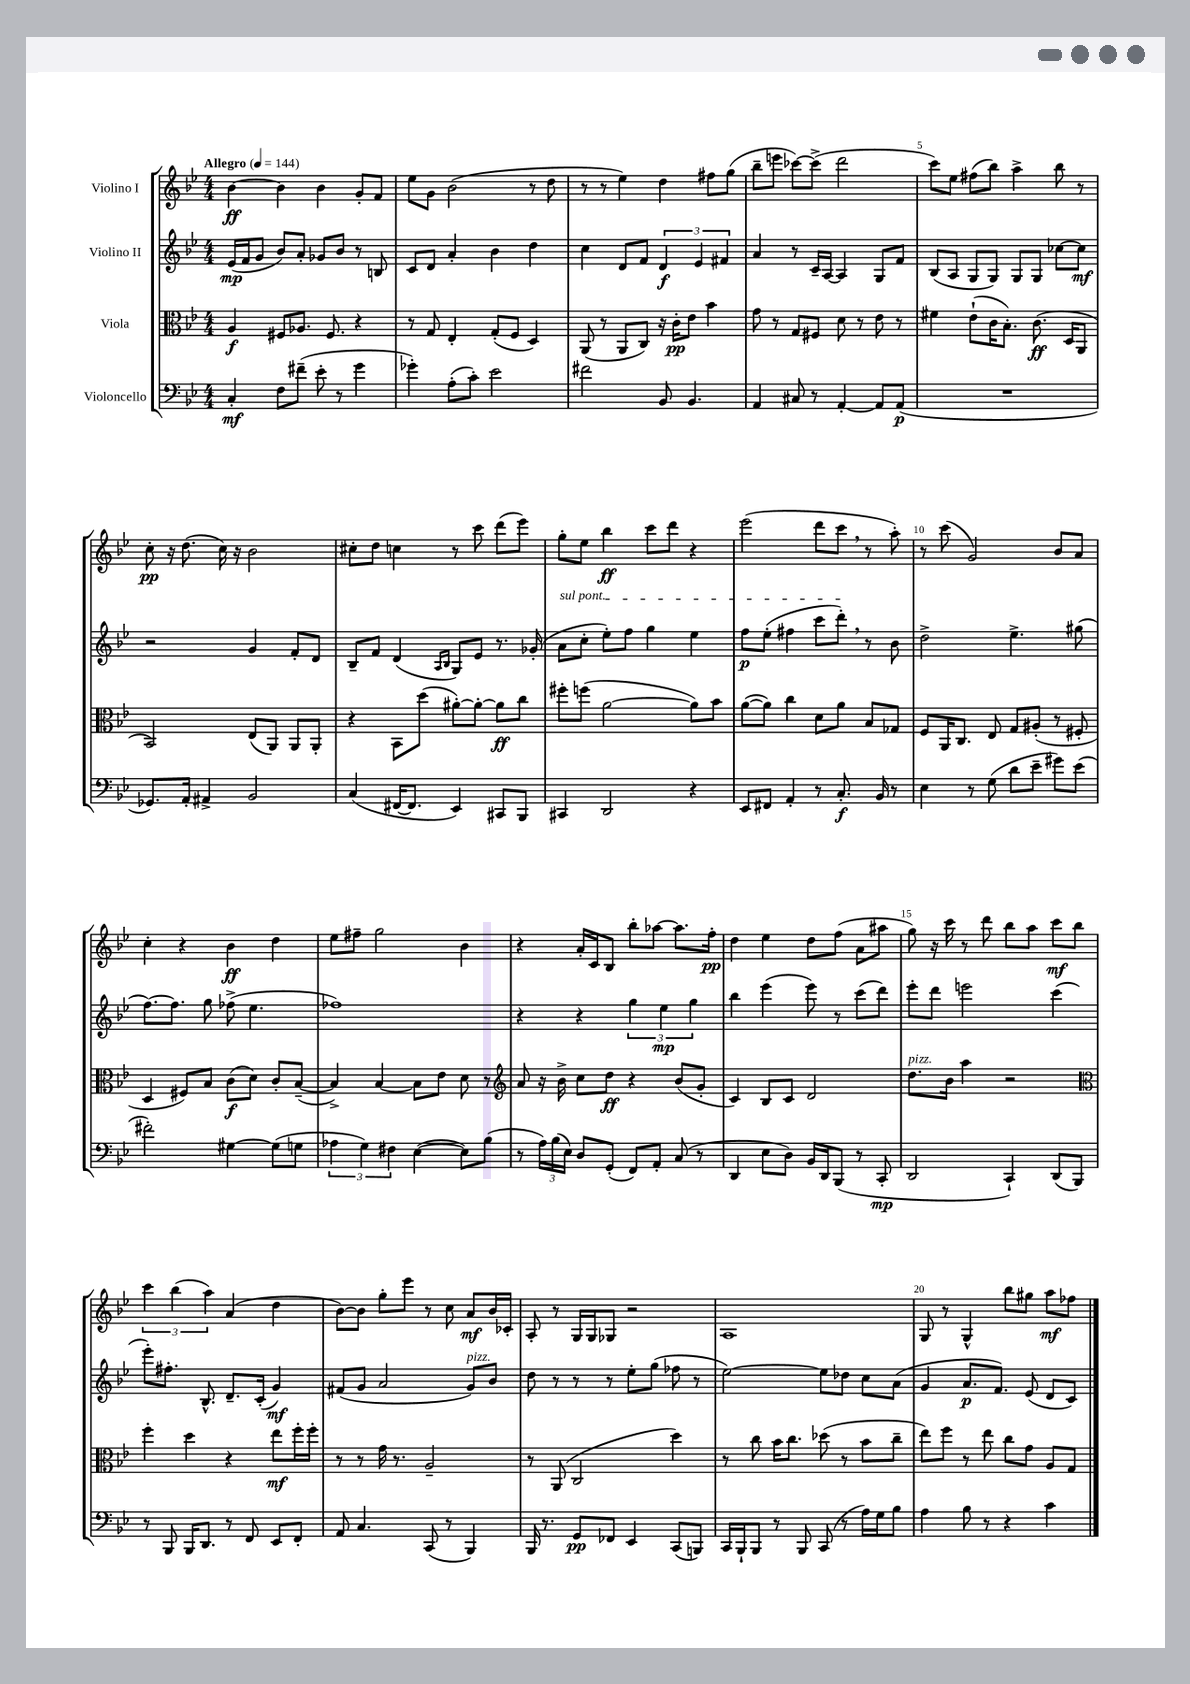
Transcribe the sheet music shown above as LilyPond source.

<<
\new StaffGroup <<
\new Staff = "s0" \with { instrumentName = "Violino I" } {
    \clef treble \key bes \major \numericTimeSignature \time 4/4 \tempo "Allegro" 4 = 144
    \autoBeamOff bes'4~\ff bes'4 bes'4 g'8[-. f'8] |
    ees''8[ g'8] bes'2( r8 d''8 |
    r8 r8 ees''4) d''4 fis''8[ g''8]( |
    bes''8[-- e'''8] ces'''8[~) ces'''8]->( d'''2 |
    c'''8[) ees''8] fis''8[( bes''8]) a''4-> bes''8 r8 |
    c''8-.\pp r16 d''8.( c''16) r16 bes'2 |
    cis''8[-. d''8] c''4 r8 c'''8 d'''8[( ees'''8]) |
    g''8[-. ees''8] bes''4\ff c'''8[ d'''8] r4 |
    ees'''2( d'''8[ c'''8] \breathe r8 a''8-.) |
    r8 c'''8( g'2) bes'8[ a'8] |
    c''4-. r4 bes'4\ff d''4 |
    ees''8[ fis''8]-- g''2 bes'4 |
    r4 a'16[-. c'16 bes8] bes''8[-. aes''8]~ aes''8.[ f''16]-.\pp |
    d''4 ees''4 d''8[ f''8]( a'8[ ais''8] |
    g''8) r16 c'''16 r8 d'''8 bes''8[ a''8] c'''8[\mf bes''8] |
    \tuplet 3/2 { c'''4 bes''4( a''4) } a'4( d''4 |
    bes'8[~) bes'8] g''8[-. ees'''8] r8 c''8 a'8[\mf bes'16 ces'16]-. |
    a8-. r8 g16[ g16 ges8] r2 |
    a1 |
    g8 r8 g4-^ bes''8[ gis''8] a''8[\mf fes''8] \bar "|." |
}
\new Staff = "s1" \with { instrumentName = "Violino II" } {
    \clef treble \key bes \major \numericTimeSignature \time 4/4
    \autoBeamOff ees'16[\mp( f'16 g'8] bes'8[) a'8]-. ges'8[ bes'8] r8 b8 |
    c'8[ d'8] a'4-. bes'4 d''4 |
    c''4 d'8[ f'8] \tuplet 3/2 { d'4\f ees'4 fis'4 } |
    a'4 r8 c'16[-- a16]~ a4 g8[ f'8] |
    bes8[( a8] g8[ g8]) g8[ g8] ces''8[~ ces''8]\mf |
    r2 g'4 f'8[-. d'8] |
    bes8[-- f'8] d'4( \grace { a16[ bes16] } g8[) ees'8] r8. ges'16-.( |
    \once \override TextSpanner.bound-details.left.text = \markup { \italic "sul pont." } a'8[\startTextSpan c''8]-. ees''8[-.) f''8] g''4 ees''4 |
    f''8[\p ees''8]-.( fis''4 c'''8[ d'''8]-.\stopTextSpan) \breathe r8 bes'8 |
    d''2-> ees''4.-> gis''8( |
    f''8.[~) f''8.] g''8 fes''8->( ees''4. |
    fes''1) |
    r4 r4 \tuplet 3/2 { g''4 ees''4\mp g''4 } |
    bes''4 ees'''4( ees'''8) r8 c'''8[( d'''8]) |
    ees'''8[-. d'''8] e'''2 c'''4( |
    ees'''8[-.) fis''8.]-. bes8.-^ d'8.[-- c'16]-.( g'4\mf) |
    fis'8[( g'8] a'2 g'8[^\markup { \italic "pizz." }) bes'8] |
    d''8 r8 r8 r8 ees''8[-. g''8]( fes''8 r8 |
    ees''2~) ees''8[ des''8] c''8[ a'8]( |
    g'4 a'8.[\p f'8.]) ees'8( d'8[ c'8]) \bar "|." |
}
\new Staff = "s2" \with { instrumentName = "Viola" } {
    \clef alto \key bes \major \numericTimeSignature \time 4/4
    \autoBeamOff a4\f fis8[ aes8.] fis8. r4 |
    r8 g8 ees4-. g8[-.( f8] d4) |
    a,8( r8 a,8[ c8]) r16 c'16[-.\pp ees'8] bes'4 |
    g'8 r8 g8[ fis8] d'8 r8 ees'8 r8 |
    fis'4 ees'8[-!( c'16 bes8.]-.) c'8.\ff( d16[ a,8] |
    bes,2) ees8[( a,8]) a,8[ a,8]-. |
    r4 bes,8[ d''8]( ais'8[~-.) ais'8]~-. ais'8[\ff c''8] |
    fis''8[-. f''8]( a'2~ a'8[) bes'8] |
    a'8[~( a'8]) c''4 d'8[ a'8] bes8[ ges8] |
    f8[ a,16 c8.] ees8 g8[ ais8]-.( r8 fis8-. |
    d4 fis8[) bes8] c'8[\f( d'8]) c'8[-. bes8]~--( |
    bes4->) bes4~ bes8[ ees'8] d'8 r8 |
    \clef treble a'8 r16 bes'16-> c''8[ d''8]\ff r4 bes'8[( g'8]-. |
    c'4) bes8[ c'8] d'2 |
    d''8.[^\markup { \italic "pizz." } bes'16] a''4 r2 |
    \clef alto f''4-. d''4 r4 ees''8[\mf f''16-. f''16]-. |
    r8 r8 g'16 r8. a2-- |
    r8 a,8( c2 d''4) |
    r8 c''8 bes'16[ c''8.] des''8( r8 bes'8[ c''8]-- |
    ees''8[) f''8] r8 ees''8 c''8[ g'8] a8[ g8] \bar "|." |
}
\new Staff = "s3" \with { instrumentName = "Violoncello" } {
    \clef bass \key bes \major \numericTimeSignature \time 4/4
    \autoBeamOff c4-.\mf f8[ fis'8]--( ees'8-. r8 g'4 |
    ges'4-.) a8[-.( c'8]-.) ees'2 |
    fis'2 bes,8 bes,4. |
    a,4 cis8 r8 a,4~-. a,8[ a,8]\p( |
    R1 |
    ges,8.[) a,16]-. ais,4-> bes,2 |
    c4( fis,16[~ fis,8.] ees,4) cis,8[ bes,,8] |
    cis,4 d,2 r4 |
    ees,8[ fis,8] a,4-. r8 c8.-.\f bes,16 r8 |
    ees4 r8 g8( d'8[ ees'8]-- gis'8[) ees'8]( |
    fis'2-.) gis4~ gis8[( g8] |
    \tuplet 3/2 { aes4 g4) fis4 } ees4~( ees8[) bes8]( |
    r8 \tuplet 3/2 { a16[) bes16( ees16]) } d8[ g,8]-.( f,8[) a,8]-. c8( r8 |
    d,4 ees8[ d8]) bes,16[ d,16 bes,,8]( r8 c,8-.\mp |
    d,2 c,4-!) d,8[( bes,,8]) |
    r8 bes,,8 bes,,16[ d,8.] r8 f,8 ees,8[ f,8]-. |
    a,8 c4. c,8( r8 bes,,4) |
    bes,,16 r8. g,8[\pp fes,8] ees,4 c,8[( b,,8]) |
    c,16[ bes,,16-! bes,,8] r8 bes,,8 c,8( r8 a16[) g16 bes8] |
    a4 bes8 r8 r4 c'4 \bar "|." |
}
>>
>>
\layout { \context { \Score \override BarNumber.break-visibility = ##(#f #t #t) barNumberVisibility = #(every-nth-bar-number-visible 5) } }
